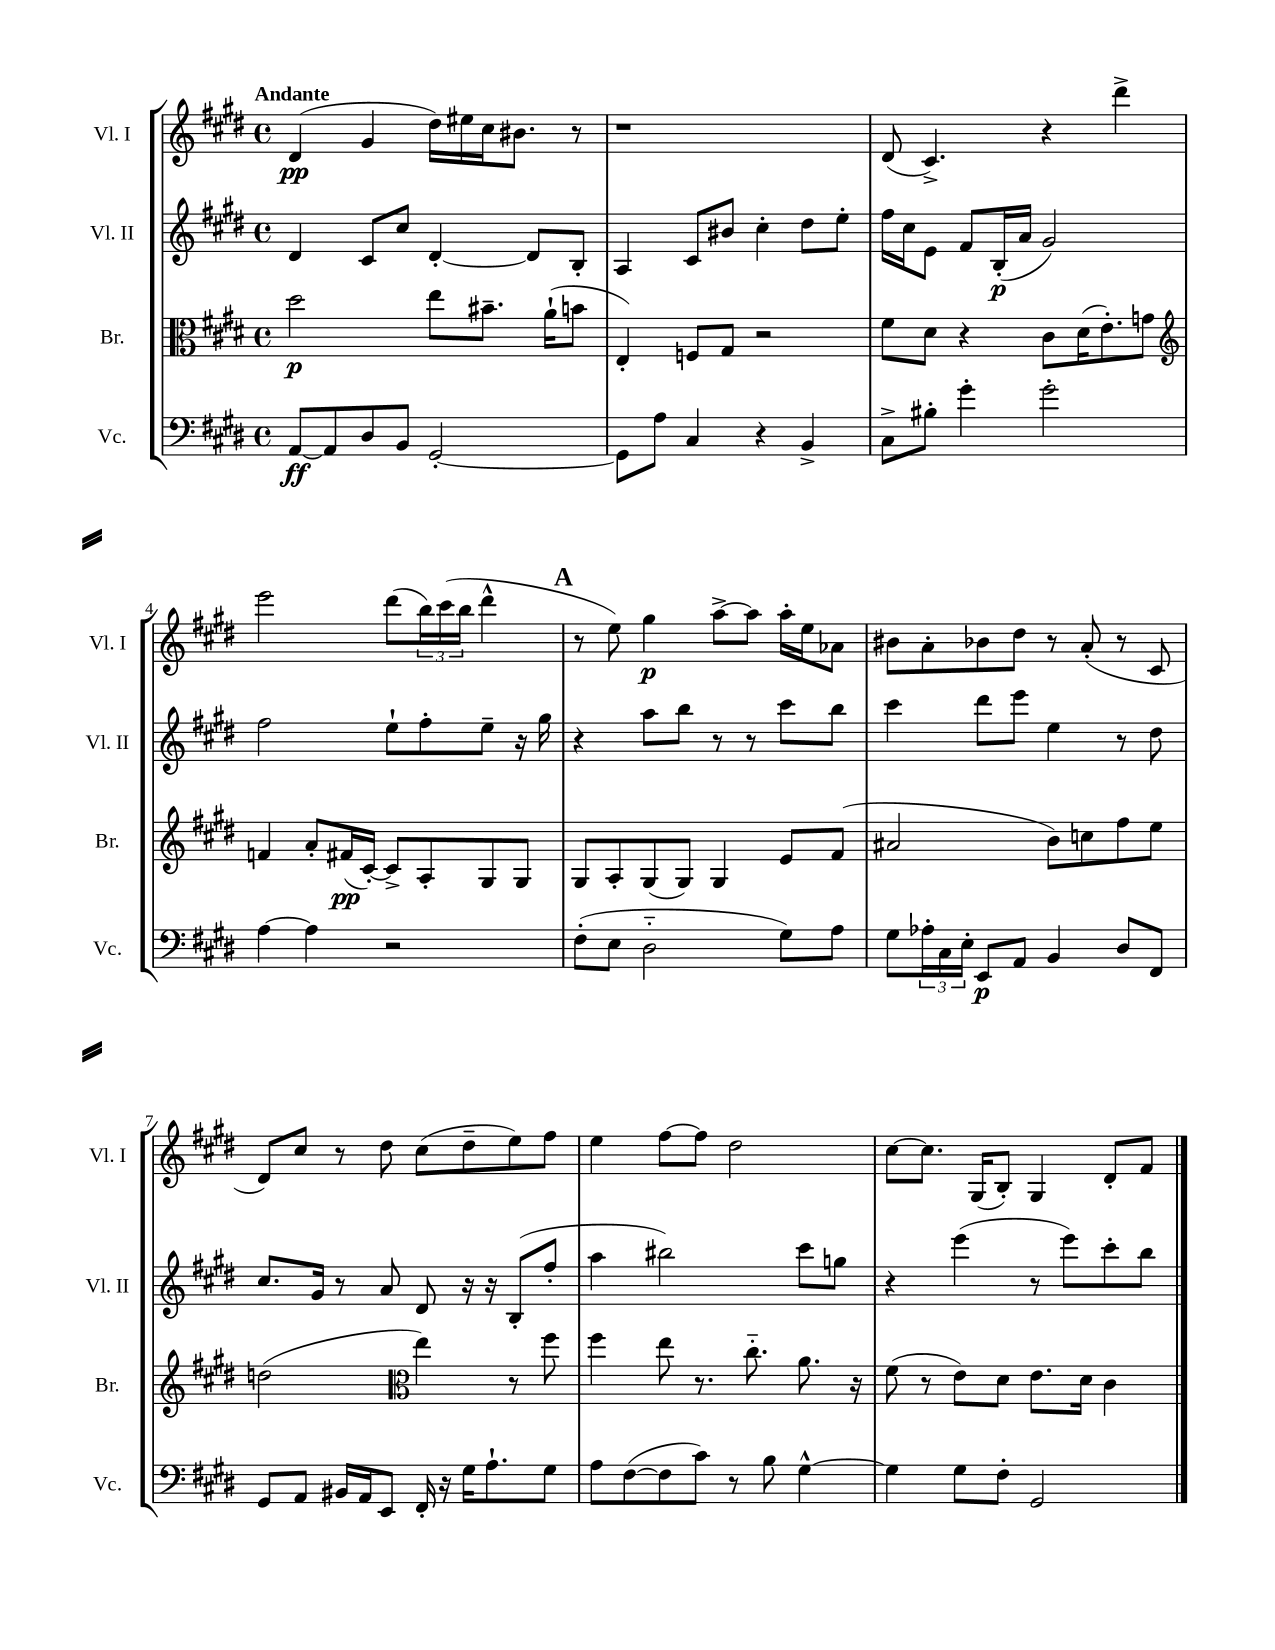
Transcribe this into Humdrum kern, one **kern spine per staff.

**kern	**dynam	**kern	**dynam	**kern	**dynam	**kern	**dynam
*part4	*part4	*part3	*part3	*part2	*part2	*part1	*part1
*staff4	*staff4	*staff3	*staff3	*staff2	*staff2	*staff1	*staff1
*I"Vc.	*	*I"Br.	*	*I"Vl. II	*	*I"Vl. I	*
*I'Vc.	*	*I'Br.	*	*I'Vl. II	*	*I'Vl. I	*
*clefF4	*	*clefC3	*	*clefG2	*	*clefG2	*
*k[f#c#g#d#]	*	*k[f#c#g#d#]	*	*k[f#c#g#d#]	*	*k[f#c#g#d#]	*
*M4/4	*	*M4/4	*	*M4/4	*	*M4/4	*
*met(c)	*	*met(c)	*	*met(c)	*	*met(c)	*
=1	=1	=1	=1	=1	=1	=1	=1
!	!	!	!	!	!	!LO:TX:a:B:t=Andante	!
[8AA/L	ff	2dd#\	p	4d#/	.	(4d#/	pp
8AA/]	.	.	.	.	.	.	.
8D#/	.	.	.	8c#/L	.	4g#/	.
8BB/J	.	.	.	8cc#/J	.	.	.
[2GG#'/	.	8ee\L	.	[4d#'/	.	16dd#\LL)	.
.	.	.	.	.	.	16ee#X\	.
.	.	8.b#X~\J	.	.	.	16cc#\J	.
.	.	.	.	.	.	8.b#X\J	.
.	.	.	.	8d#/L]	.	.	.
.	.	(16a`\KL	.	.	.	.	.
.	.	8bn\J	.	8B'/J	.	8r	.
=2	=2	=2	=2	=2	=2	=2	=2
8GG#\L]	.	4E'/)	.	4A/	.	1r	.
8A\J	.	.	.	.	.	.	.
4C#/	.	8Fn/L	.	8c#/L	.	.	.
.	.	8G#/J	.	8b#X/J	.	.	.
4r	.	2r	.	4cc#'\	.	.	.
4BB^/	.	.	.	8dd#\L	.	.	.
.	.	.	.	8ee'\J	.	.	.
=3	=3	=3	=3	=3	=3	=3	=3
8C#^\L	.	8f#\L	.	16ff#\LL	.	(8d#/	.
.	.	.	.	16cc#\J	.	.	.
8B#X'\J	.	8d#\J	.	8e\J	.	4.c#^/)	.
4g#'\	.	4r	.	8f#/L	.	.	.
.	.	.	.	(16B'/L	p	.	.
.	.	.	.	16a/JJ	.	.	.
2g#'\	.	8c#\L	.	2g#/)	.	4r	.
.	.	(16d#\K	.	.	.	.	.
.	.	8.e'\)	.	.	.	.	.
.	.	.	.	.	.	4ddd#^\	.
.	.	8gn\J	.	.	.	.	.
!!LO:LB:g=z
=4	=4	=4	=4	=4	=4	=4	=4
*	*	*clefG2	*	*	*	*	*
[4A\	.	4fn/	.	2ff#\	.	2eee\	.
4A\]	.	8a'/L	.	.	.	.	.
.	.	(16f#X/L	pp	.	.	.	.
.	.	[16c#'/JJ)	.	.	.	.	.
2r	.	8c#^/L]	.	8ee`\L	.	(8ddd#\L	.
.	.	8A'/	.	8ff#'\	.	24bb\L)	.
.	.	.	.	.	.	(24ccc#\	.
.	.	.	.	.	.	24bb\JJ	.
.	.	8G#/	.	8ee~\J	.	4ddd#^^\	.
.	.	8G#/J	.	16r	.	.	.
.	.	.	.	16gg#\	.	.	.
!!LO:REH:place=s1:t=A
=5	=5	=5	=5	=5	=5	=5	=5
(8F#'\L	.	8G#/L	.	4r	.	8r	.
8E\J	.	8A'/	.	.	.	8ee\)	.
2D#\	.	(8G#/	.	8aa\L	.	4gg#\	p
.	.	8G#/J)	.	8bb\J	.	.	.
.	.	4G#/	.	8r	.	[8aa^\L	.
.	.	.	.	8r	.	8aa\J]	.
8G#\L)	.	8e/L	.	8ccc#\L	.	16aa'\LL	.
.	.	.	.	.	.	16ee\J	.
8A\J	.	(8f#/J	.	8bb\J	.	8a-X\J	.
=6	=6	=6	=6	=6	=6	=6	=6
8G#\L	.	2a#X/	.	4ccc#\	.	8b#X\L	.
24A-X'\L	.	.	.	.	.	8a'\	.
24C#\	.	.	.	.	.	.	.
24E'\JJ	.	.	.	.	.	.	.
8EE/L	p	.	.	8ddd#\L	.	8b-X\	.
8AA/J	.	.	.	8eee\J	.	8dd#\J	.
4BB/	.	8b\L)	.	4ee\	.	8r	.
.	.	8ccn\	.	.	.	(8a'/	.
8D#/L	.	8ff#\	.	8r	.	8r	.
8FF#/J	.	8ee\J	.	8dd#\	.	8c#/	.
!!LO:LB:g=z
=7	=7	=7	=7	=7	=7	=7	=7
8GG#/L	.	(2ddn\	.	8.cc#/L	.	8d#/L)	.
8AA/J	.	.	.	.	.	8cc#/J	.
.	.	.	.	16g#/Jk	.	.	.
16BB#X/LL	.	.	.	8r	.	8r	.
16AA/J	.	.	.	.	.	.	.
8EE/J	.	.	.	8a/	.	8dd#\	.
*	*	*clefC3	*	*	*	*	*
16FF#'/	.	4ee\)	.	8d#/	.	(8cc#\L	.
16r	.	.	.	.	.	.	.
16G#\KL	.	.	.	16r	.	8dd#~\	.
8.A`\	.	.	.	16r	.	.	.
.	.	8r	.	(8B'/L	.	8ee\)	.
8G#\J	.	8ff#\	.	8ff#'/J	.	8ff#\J	.
=8	=8	=8	=8	=8	=8	=8	=8
8A\L	.	4ff#\	.	4aa\	.	4ee\	.
([8F#\	.	.	.	.	.	.	.
8F#\]	.	8ee\	.	2bb#X\)	.	[8ff#\L	.
8c#\J)	.	8.r	.	.	.	8ff#\J]	.
8r	.	.	.	.	.	2dd#\	.
.	.	8.cc#\	.	.	.	.	.
8B\	.	.	.	.	.	.	.
[4G#^^\	.	8.a\	.	8ccc#\L	.	.	.
.	.	.	.	8ggn\J	.	.	.
.	.	16r	.	.	.	.	.
=9	=9	=9	=9	=9	=9	=9	=9
4G#\]	.	(8f#\	.	4r	.	[8cc#\L	.
.	.	8r	.	.	.	8.cc#\J]	.
8G#\L	.	8e\L)	.	(4eee\	.	.	.
.	.	.	.	.	.	(16G#/KL	.
8F#'\J	.	8d#\J	.	.	.	8B'/J)	.
2GG#/	.	8.e\L	.	8r	.	4G#/	.
.	.	.	.	8eee\L)	.	.	.
.	.	16d#\Jk	.	.	.	.	.
.	.	4c#\	.	8ccc#'\	.	8d#'/L	.
.	.	.	.	8bb\J	.	8f#/J	.
==	==	==	==	==	==	==	==
*-	*-	*-	*-	*-	*-	*-	*-
